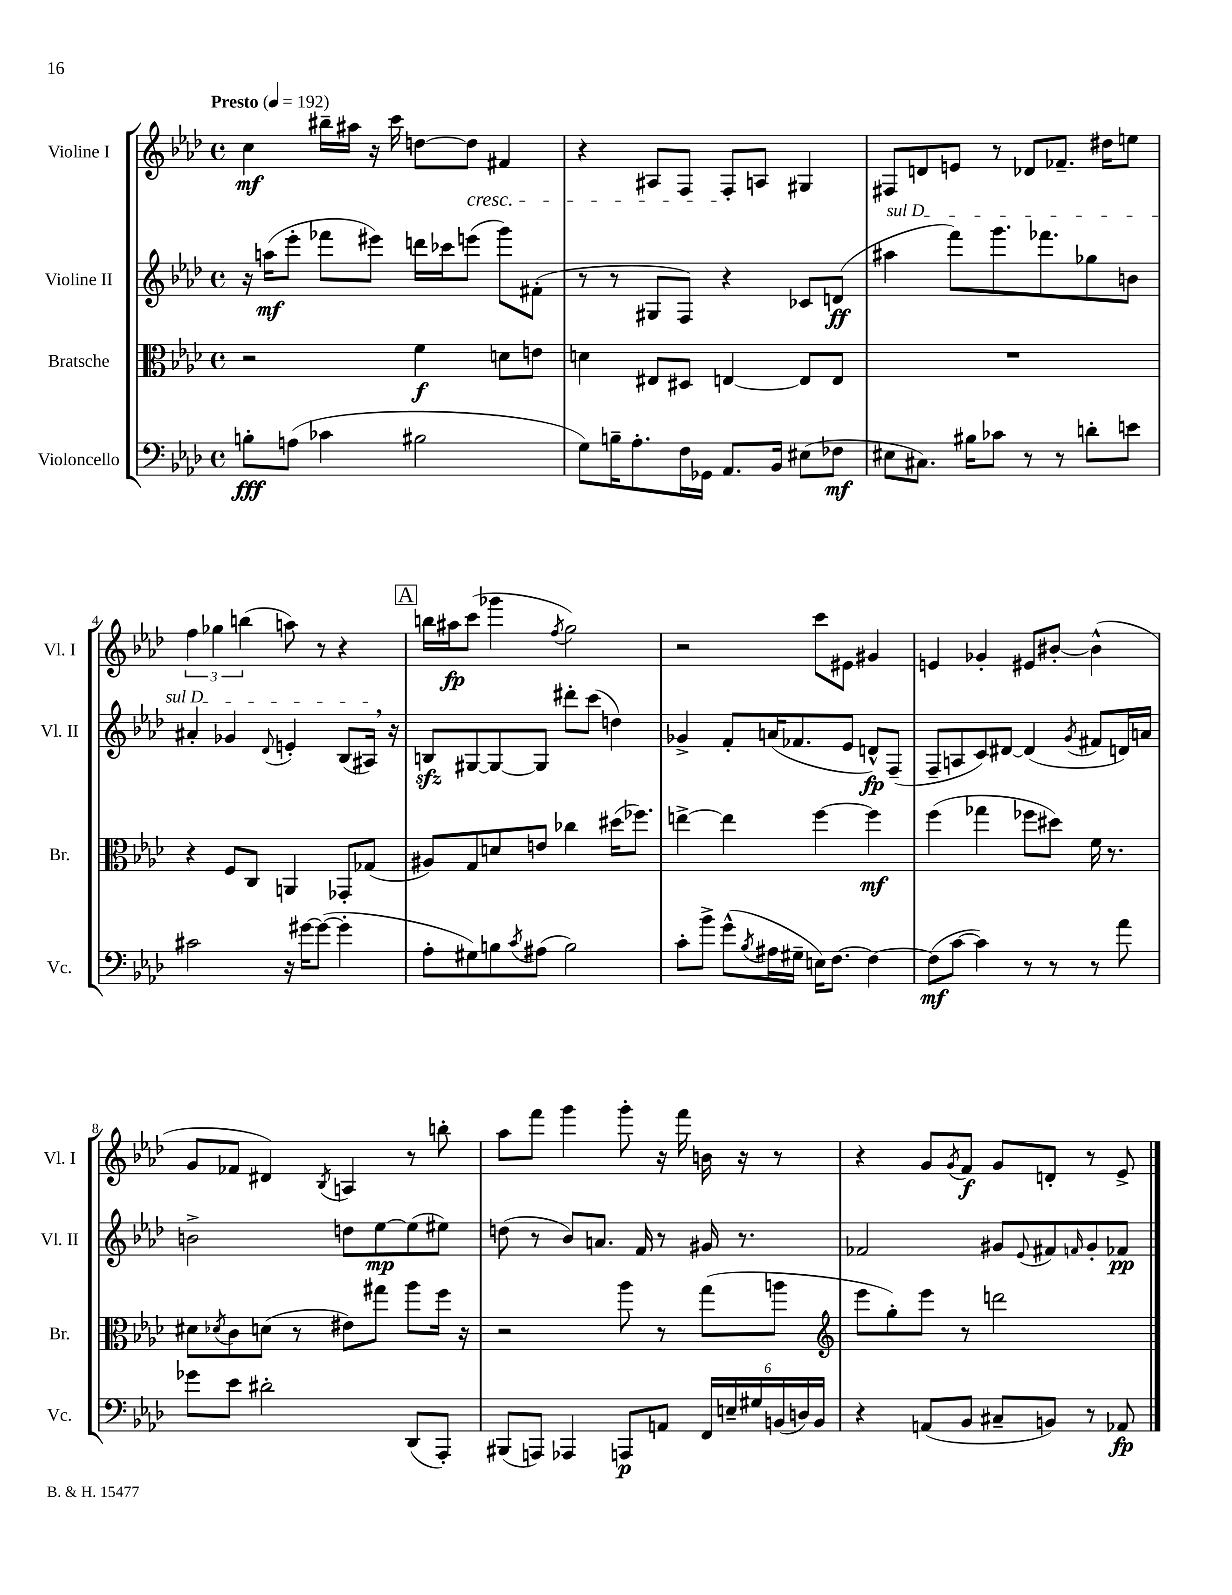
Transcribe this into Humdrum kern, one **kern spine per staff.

**kern	**dynam	**kern	**dynam	**kern	**dynam	**kern	**dynam
*part4	*part4	*part3	*part3	*part2	*part2	*part1	*part1
*staff4	*staff4	*staff3	*staff3	*staff2	*staff2	*staff1	*staff1
*I"Violoncello	*	*I"Bratsche	*	*I"Violine II	*	*I"Violine I	*
*I'Vc.	*	*I'Br.	*	*I'Vl. II	*	*I'Vl. I	*
*clefF4	*	*clefC3	*	*clefG2	*	*clefG2	*
*k[b-e-a-d-]	*	*k[b-e-a-d-]	*	*k[b-e-a-d-]	*	*k[b-e-a-d-]	*
*M4/4	*	*M4/4	*	*M4/4	*	*M4/4	*
*met(c)	*	*met(c)	*	*met(c)	*	*met(c)	*
*MM192	*	*MM192	*	*MM192	*	*MM192	*
=1	=1	=1	=1	=1	=1	=1	=1
!	!	!	!	!	!	!LO:TX:a:B:t=Presto	!
8Bn'\L	fff	2r	.	16r	.	4cc\	mf
.	.	.	.	(16aan\KL	mf	.	.
(8An\J	.	.	.	8eee-'\J	.	.	.
4c-X\	.	.	.	8fff-X\L	.	16bb#X~\LL	.
.	.	.	.	.	.	16aa#X\JJ	.
.	.	.	.	8eee#X\J)	.	16r	.
.	.	.	.	.	.	16ccc\	.
2B#X\	.	4f\	f	16dddn\LL	.	[8ddn\L	.
.	.	.	.	16ccc-X\J	.	.	.
!	!	!	!	!	!	!LO:TX:b:i:t=cresc.	!
.	.	.	.	(8eeen\J	.	8dd\J]	.
.	.	8dn\L	.	8ggg\L)	.	4f#X/	.
.	.	8en\J	.	(8f#X'\J	.	.	.
=2	=2	=2	=2	=2	=2	=2	=2
8G\L)	.	4dn\	.	8r	.	4r	.
16Bn~\K	.	.	.	8r	.	.	.
8.A-'\	.	.	.	.	.	.	.
.	.	8E#X/L	.	8G#X/L	.	8A#X/L	.
16F\L	.	8D#X/J	.	8F/J)	.	8F/J	.
16GG-X\JJ	.	.	.	.	.	.	.
8.AA-/L	.	[4En/	.	4r	.	8F'/L	.
.	.	.	.	.	.	8An/J	.
16BB-/Jk	.	.	.	.	.	.	.
(8E#X\L	.	8E/L]	.	8c-X/L	.	4G#X/	.
8F-X\J	mf	8E/J	.	(8dn/J	ff	.	.
=3	=3	=3	=3	=3	=3	=3	=3
!	!	!	!	!LO:TX:a:i:t=sul D	!	!	!
8E#X\L	.	1r	.	4aa#X\	.	8F#X/L	.
8.C#X\J)	.	.	.	.	.	8dn/	.
.	.	.	.	8fff\L)	.	8en/J	.
16B#X\KL	.	.	.	.	.	.	.
8c-X\J	.	.	.	8.ggg\	.	8r	.
8r	.	.	.	.	.	8d-X/L	.
.	.	.	.	8.fff-X\	.	.	.
8r	.	.	.	.	.	8.f-X~/J	.
8dn'\L	.	.	.	8gg-X\	.	.	.
.	.	.	.	.	.	16dd#X\KL	.
8en\J	.	.	.	8bn\J	.	8een\J	.
!!LO:LB:g=z
=4	=4	=4	=4	=4	=4	=4	=4
2c#X\	.	4r	.	4a#X'/	.	6ff\	.
.	.	.	.	.	.	6gg-X\	.
.	.	8F/L	.	4g-X/	.	.	.
.	.	.	.	.	.	(6bbn\	.
.	.	8C/J	.	.	.	.	.
.	.	.	.	8qqd-/	.	.	.
16r	.	4AAn/	.	4en'/	.	8aan\)	.
[16g#X\KL	.	.	.	.	.	.	.
(8g#\J_	.	.	.	.	.	8r	.
4g#'\]	.	8GG-X'/L	.	(8B-/L	.	4r	.
.	.	(8G-X/J	.	16A#X,/Jk)	.	.	.
.	.	.	.	16r	.	.	.
!!LO:REH:place=s1:t=A
=5	=5	=5	=5	=5	=5	=5	=5
8A-'\L	.	8A#X/L)	.	8Bnzz/L	.	16bbn\LL	.
.	.	.	.	.	.	16aa#X\J	fp
8G#X\)	.	8G/	.	[8G#X/	.	(8ccc\J	.
8Bn\	.	8dn/	.	8G#/_	.	4ggg-X\	.
8qc/	.	.	.	.	.	.	.
(8A#X\J	.	8en/J	.	8G#/J]	.	.	.
.	.	.	.	.	.	8qff/	.
2B\)	.	4cc-X\	.	8ddd#X'\L	.	2gg\)	.
.	.	.	.	(8ccc\J	.	.	.
.	.	(16dd#X\KL	.	4ddn\)	.	.	.
.	.	8.ff-X\J)	.	.	.	.	.
=6	=6	=6	=6	=6	=6	=6	=6
8c'\L	.	[4een^\	.	4g-X^/	.	2r	.
8b-^\J	.	.	.	.	.	.	.
(8g^^\L	.	4ee\]	.	8f'/L	.	.	.
8qB-/	.	.	.	.	.	.	.
16A#X\L	.	.	.	(16an/K	.	.	.
16G#X~\JJ	.	.	.	8.f-X/	.	.	.
16En\KL)	.	[4ff\	.	.	.	8ccc\L	.
[8.F\J	.	.	.	.	.	.	.
.	.	.	.	8e-/J	.	8e#X\J	.
4F\_	.	4ff\]	mf	8dn^^/L)	fp	4g#X/	.
.	.	.	.	(8F~/J	.	.	.
=7	=7	=7	=7	=7	=7	=7	=7
(8F\L]	mf	(4ff\	.	8F~/L	.	4en/	.
[8c\J	.	.	.	8An/	.	.	.
4c\])	.	4gg-X\	.	8c/)	.	4g-X'/	.
.	.	.	.	[8d#X/J	.	.	.
8r	.	8ff-X\L	.	(4d#/]	.	8e#X/L	.
8r	.	8dd#X\J)	.	.	.	[8b#X'/J	.
.	.	.	.	8qg/	.	.	.
8r	.	16f\	.	8f#X/L	.	(4b#^^\]	.
.	.	8.r	.	.	.	.	.
8a-\	.	.	.	16dn/L)	.	.	.
.	.	.	.	16an/JJ	.	.	.
!!LO:LB:g=z
=8	=8	=8	=8	=8	=8	=8	=8
8g-X\L	.	8d#X\L	.	2bn^\	.	8g/L	.
.	.	8qd-X/	.	.	.	.	.
8e-\J	.	8c\	.	.	.	8f-X/J	.
2d#X'\	.	(8dn\J	.	.	.	4d#X/)	.
.	.	8r	.	.	.	.	.
.	.	.	.	.	.	8qB-/	.
.	.	8e#X\L)	.	8ddn\L	.	4An/	.
.	.	8gg#X\J	.	[8ee-\	mp	.	.
(8DD-/L	.	8aa-\L	.	(8ee-\]	.	8r	.
8AAA-'/J)	.	16ff\Jk	.	8ee#X\J)	.	8bbn'\	.
.	.	16r	.	.	.	.	.
=9	=9	=9	=9	=9	=9	=9	=9
(8BBB#X/L	.	2r	.	(8ddn\	.	8aa-\L	.
8AAAn/J)	.	.	.	8r	.	8fff\J	.
4AAA-X/	.	.	.	8b-/L)	.	4ggg\	.
.	.	.	.	8.an/J	.	.	.
8AAAn/L	p	8aa-\	.	.	.	8ggg'\	.
.	.	.	.	16f/	.	.	.
8AAn/J	.	8r	.	8r	.	16r	.
.	.	.	.	.	.	16fff\	.
24FF/LL	.	(8gg\L	.	16g#X/	.	16bn\	.
24En~/	.	.	.	.	.	.	.
.	.	.	.	8.r	.	16r	.
24G#X/	.	.	.	.	.	.	.
(24BBn/	.	8aan\J	.	.	.	8r	.
24Dn/)	.	.	.	.	.	.	.
24BB/JJ	.	.	.	.	.	.	.
=10	=10	=10	=10	=10	=10	=10	=10
*	*	*clefG2	*	*	*	*	*
4r	.	8eee-\L	.	2f-X/	.	4r	.
.	.	8gg'\)	.	.	.	.	.
(8AAn/L	.	8eee-\J	.	.	.	8g/L	.
.	.	.	.	.	.	8qg/	.
8BB-/J	.	8r	.	.	.	8f/J	f
8C#X~/L	.	2dddn\	.	8g#X/L	.	8g/L	.
.	.	.	.	8qqe-/	.	.	.
8BBn/J)	.	.	.	8f#X/	.	8dn'/J	.
.	.	.	.	16qqfn/	.	.	.
8r	.	.	.	8g#'/	.	8r	.
8AA-X/	fp	.	.	8f-X/J	pp	8e-^/	.
==	==	==	==	==	==	==	==
*-	*-	*-	*-	*-	*-	*-	*-
